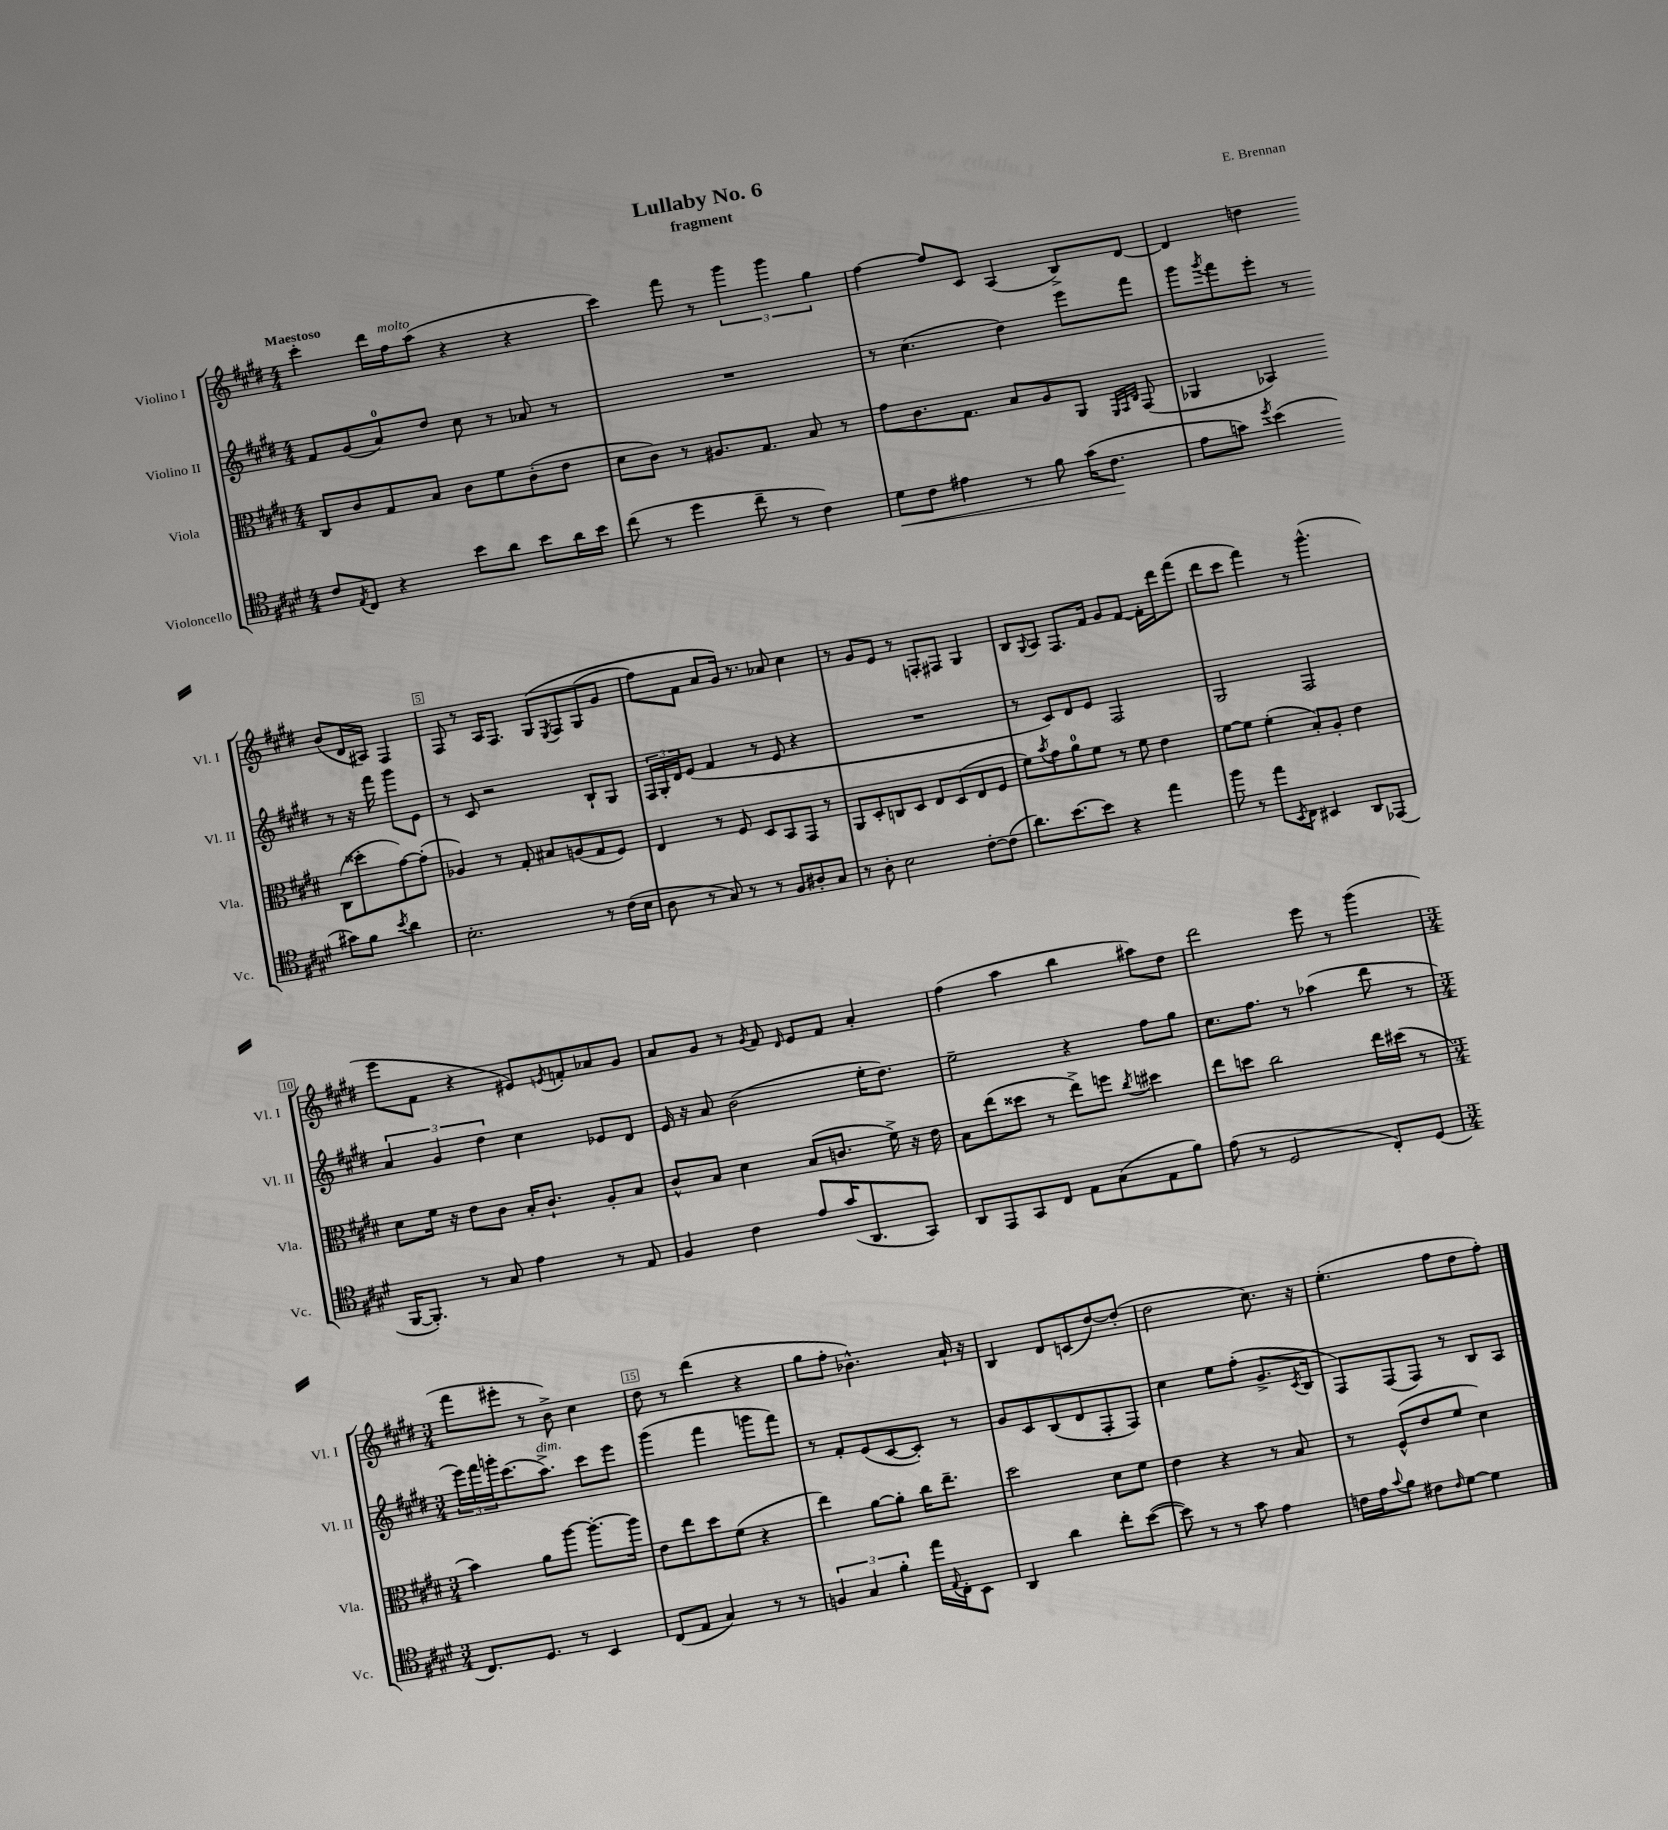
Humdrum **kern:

**kern	**kern	**kern	**kern
*staff4	*staff3	*staff2	*staff1
*clefC4	*clefC3	*clefG2	*clefG2
*k[f#c#g#d#]	*k[f#c#g#d#]	*k[f#c#g#d#]	*k[f#c#g#d#]
*M4/4	*M4/4	*M4/4	*M4/4
8c#	8C#	8f#	4ccc#'
8qE	.	.	.
8C#	8c#	(8g#	.
4r	8G#	8a)	16ddd#
.	.	.	16ff#
.	8B	8dd#	(8aa
8b	8c#	8cc#	4r
8a	8f#	8r	.
8b	(8c#'	8a-	4r
16a	8e	8r	.
16b	.	.	.
=	=	=	=
(8cc#	8d#	1r	4ccc#)
8r	8c#)	.	.
4dd#	8r	.	8fff#
.	8.A#	.	8r
8cc#~	.	.	6ggg#
.	8.G#	.	.
8r	.	.	.
.	.	.	6ggg#
4c#)	8B	.	.
.	.	.	6gg#
.	8r	.	.
=	=	=	=
8d#	8g#	8r	[4ff#
8c#	8.c#	(4.cc#	.
4e#	.	.	8ff#]
.	8.G#	.	.
.	.	.	8c#
8r	8B	4dd#)	(4A
8f#	8A	.	.
(16g#	8AA	8eee	8B^)
8.c#	.	.	.
.	32qqFF#	.	.
.	32qqGG#	.	.
.	32qqC#	.	.
.	(8GG#	8fff#	[8d#
=	=	=	=
8e	4AA-	8ggg#	4d#]
.	.	8qggg#	.
8g)	.	8fff#	.
8qdd#	.	.	.
(4b	4BB-)	8eee'	4dd
.	.	8r	.
8g#)	(8C#	8r	(8b
8f#	8dd##'	16r	16d#
.	.	16fff#	16A#)
8qb	.	.	.
4a	[8g#)	8ggg#	4F#
.	(8g#']	8e	.
=	=	=	=
2.B'	4A-)	8r	8F#
.	.	8c#	8r
.	8r	2r	16A
.	.	.	8.F#
.	8G#'	.	.
.	8B#	.	&(8G#
.	.	.	8qE
.	(8A	.	8F#
8r	8G#	8B`	(8G#
(16c#	8F#)	8G#	8g#
16B	.	.	.
=	=	=	=
8A	4E	24F#	8ff#)
.	.	24G#'	.
.	.	24d#	.
8r	.	(8e	8f#
8G#)	8r	4f#	8a
8r	8F#	.	16g#&)
.	.	.	8.r
8r	8D#	8r	.
8F#	8BB	8e	8a-
8A#'	8GG#	4r	4cc#
8G#	8r	.	.
=	=	=	=
8r	8AA	1r	8r
8A'	8D#'	.	8g#
2B	8C	.	8e
.	8D#	.	8r
.	8E	.	8F'
.	(8D#	.	8F#
[8c#'	8E	.	4G#
(8c#]	8F#	.	.
=	=	=	=
8.a)	8f#)	8r	8B
.	8qb	.	8qqG#
.	8g#	8c#)	8A
[8.b	.	.	.
.	8a	8d#	8.F#
8b]	8f#	8e	.
.	.	.	16f#
4r	8r	2F#	8g#
.	8f#	.	[8f#
4ee	4e	.	16f#']
.	.	.	16ddd#
.	.	.	(8fff#
=	=	=	=
8ff#	[8f#	2G#	8ddd#
8r	8f#]	.	8ccc#
8ee	(4f#'	.	4fff#)
8qBB	.	.	.
8C#	.	.	.
4BB#	8B')	2F#	8r
.	8A'	.	(4.ggg#^^
8AA	4e	.	.
(8EE-	.	.	.
=	=	=	=
[16FF#	8d#	6a	8eee
8.FF#'])	.	.	.
.	16f#	.	8f#
.	.	6g#	.
.	16r	.	.
8r	8e	.	4r
.	.	6dd#	.
8G#	8c#	.	.
4e	16B'	4cc#	8e#)
.	8.c#`	.	.
.	.	.	8qe
.	.	.	8f'
8r	8A'	8e-	8a-
8E	8B	8d#	8g#
=	=	=	=
4F#	8c#^^	16e	8a
.	.	16r	.
.	8B	8a	8g#
4c#	4d#	(2b	8r
.	.	.	8qg#
.	.	.	8f#
.	.	.	16qqd#
8e	(8B	.	8e
(16g#	8.c	.	8f#
8.AA	.	.	.
.	.	16ee'	4a'
.	16f#^)	8.dd#)	.
8GG#)	16r	.	.
.	16e	.	.
=	=	=	=
8AA	8B	2ee~	(4ff#
8EE	(8ee	.	.
8GG#	8dd##	.	4aa
8C#	8r	.	.
8E	8ee^)	4r	4bb
(8G#	8ff	.	.
.	8qcc#	.	.
8E	4dd#	8ff#	8aa#)
8f#)	.	8gg#	8dd#
=	=	=	=
(8e	8ee	8.cc#	2ddd#
8r	8dd	.	.
.	.	8.ff#	.
2D#	2cc#	.	.
.	.	8r	.
.	.	(4aa-	8eee
.	.	.	8r
8C#')	16ee	8ddd#	(4ggg#
.	(16dd#	.	.
(8D#	8r	8r	.
=	=	=	=
*M3/4	*M3/4	*M3/4	*M3/4
8.C#)	4b)	24eee)	8fff#
.	.	24fff#	.
.	.	24ggg'	.
.	.	(8.ccc#	8eee#'
8.D#	.	.	.
.	8a	.	8r
.	.	8.aa^)	.
8r	[8aa	.	8b^)
4BB	8.aa'_	8ccc#	4cc#
.	.	8eee	.
.	16aa]	.	.
=	=	=	=
(8C#	8e	(4ggg#	8dd#
8E	8ee	.	8r
4G#)	8dd#	4fff#	(4ddd#
.	(8f#	.	.
8r	4r	8ggg	4r
8r	.	8fff#)	.
=	=	=	=
6F	4ee)	8r	8gg#
.	.	8f#'	8ff#'
6G#	.	.	.
.	[8a	(8e	4.b-^^)
6f#'	.	.	.
.	8a']	[8c#	.
16ee	16cc#	8c#'])	.
8qqE	.	.	.
16C#'	8.ee~	.	.
8BB	.	8r	16a`
.	.	.	16r
=	=	=	=
4AA	2dd#	8g#	4B
.	.	8c#	.
4a	.	(8B	8d#
.	.	8d#	(8c
8cc#'	8d#	8F#'	[8dd#)
([8b	8f#	8F#)	(8dd#']
=	=	=	=
8b])	4e	4cc#	2dd#
8r	.	.	.
8r	4r	8ee	.
8g#	.	(8ff#'	.
4e	8r	8.g#^	8.cc#)
.	8B	.	.
.	.	8qc#	.
.	.	16B	16r
=	=	=	=
16c	8r	8F#)	(4.ee'
16e	.	.	.
8qqg#	.	.	.
8f#	(8F#^^	(8F#	.
8c#	8e	8F#)	.
16qqc#	.	.	.
[8d#	8f#	8r	8ff#
4d#]	4d#)	8B	8dd#
.	.	8A	8ff#')
==	==	==	==
*-	*-	*-	*-
